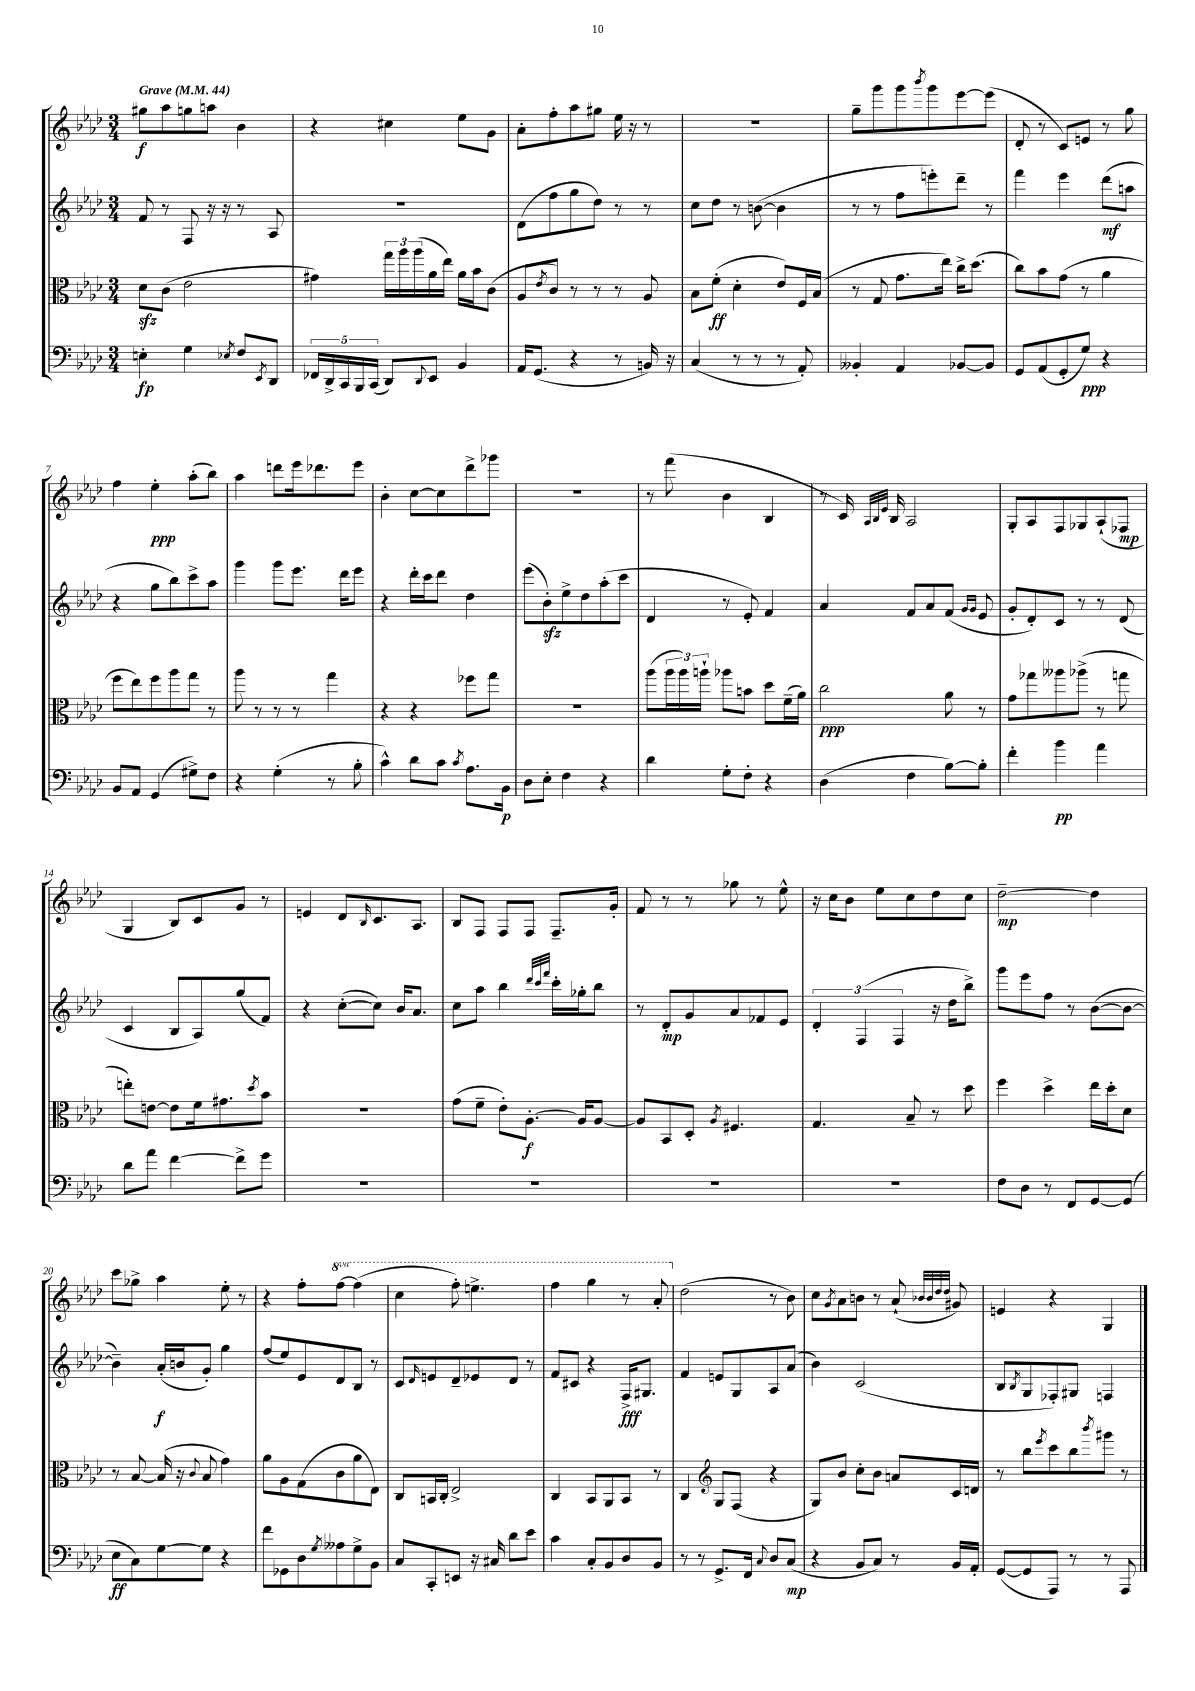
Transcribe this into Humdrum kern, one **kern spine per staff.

**kern	**dynam	**kern	**dynam	**kern	**dynam	**kern	**dynam
*part4	*part4	*part3	*part3	*part2	*part2	*part1	*part1
*staff4	*staff4	*staff3	*staff3	*staff2	*staff2	*staff1	*staff1
*clefF4	*	*clefC3	*	*clefG2	*	*clefG2	*
*k[b-e-a-d-]	*	*k[b-e-a-d-]	*	*k[b-e-a-d-]	*	*k[b-e-a-d-]	*
*M3/4	*	*M3/4	*	*M3/4	*	*M3/4	*
*MM44	*	*MM44	*	*MM44	*	*MM44	*
=1	=1	=1	=1	=1	=1	=1	=1
!	!	!	!	!	!	!LO:TX:a:B:t=Grave	!
4En'\	fp	8d-zz\L	.	8f/	.	8gg#X\L	f
.	.	(8c\J	.	8r	.	8aa-\	.
4G\	.	2e-\	.	8F/	.	8ggn\	.
.	.	.	.	16r	.	8aan\J	.
.	.	.	.	16r	.	.	.
8qE-X/	.	.	.	.	.	.	.
8F/L	.	.	.	8r	.	4b-\	.
8qEE-/	.	.	.	.	.	.	.
8DD-/J	.	.	.	8A-/	.	.	.
=2	=2	=2	=2	=2	=2	=2	=2
20FF-X/LL	.	4g#X\)	.	2.r	.	4r	.
20DD-^/	.	.	.	.	.	.	.
20CC/	.	.	.	.	.	.	.
20BBB-/	.	.	.	.	.	.	.
(20CC/JJ	.	.	.	.	.	.	.
8DD-/L)	.	24gg\LL	.	.	.	4cc#X\	.
.	.	24aa-\	.	.	.	.	.
.	.	(24aa-\	.	.	.	.	.
8qqDD-/	.	.	.	.	.	.	.
8EE-/J	.	16a-\	.	.	.	.	.
.	.	16ee-\JJ)	.	.	.	.	.
4BB-/	.	16a-\LL	.	.	.	8ee-\L	.
.	.	16b-\J	.	.	.	.	.
.	.	(8c\J	.	.	.	8g\J	.
=3	=3	=3	=3	=3	=3	=3	=3
16AA-/KL	.	8A-/L	.	(8d-\L	.	8a-'\L	.
(8.GG/J	.	.	.	.	.	.	.
.	.	8qe-/	.	.	.	.	.
.	.	8c/J)	.	8ff\	.	8ff'\	.
4r	.	8r	.	8gg\	.	8aa-\	.
.	.	8r	.	8dd-\J)	.	8gg#X\J	.
8r	.	8r	.	8r	.	16ee-\	.
.	.	.	.	.	.	16r	.
16BBn/)	.	8A-/	.	8r	.	8r	.
16r	.	.	.	.	.	.	.
=4	=4	=4	=4	=4	=4	=4	=4
(4C/	.	8B-\L	.	8cc\L	.	2.r	.
.	.	(8f'\J	ff	8dd-\J	.	.	.
8r	.	4d-'\	.	8r	.	.	.
8r	.	.	.	([8bn\	.	.	.
8r	.	8e-/L)	.	4b\]	.	.	.
8AA-'/)	.	16F/L	.	.	.	.	.
.	.	(16B-/JJ	.	.	.	.	.
=5	=5	=5	=5	=5	=5	=5	=5
4BB--X'/	.	8r	.	8r	.	8gg~\L	.
.	.	8G/	.	8r	.	8ggg\	.
4AA-/	.	8.g\L	.	8ff\L	.	8ggg\	.
.	.	.	.	.	.	8qbbb-/	.
.	.	.	.	8eeen'\)	.	8ggg\	.
.	.	16ee-\Jk)	.	.	.	.	.
[8BB-X/L	.	16cc^\KL	.	8ddd-~\J	.	[8eee-\	.
.	.	(8.dd-\J	.	.	.	.	.
8BB-/J]	.	.	.	8r	.	(8eee-\J]	.
=6	=6	=6	=6	=6	=6	=6	=6
8GG/L	.	8cc\L)	.	4fff\	.	8d-'/	.
(8AA-/	.	8b-\	.	.	.	8r	.
8GG'/	.	(8g\J	.	4eee-\	.	8c/L)	.
8G/J)	ppp	8r	.	.	.	8en/J	.
4r	.	4a-\	.	(8ddd-\L	mf	8r	.
.	.	.	.	8aan\J	.	8gg\	.
!!LO:LB:g=z
=7	=7	=7	=7	=7	=7	=7	=7
8BB-/L	.	8ff\L	.	4r	.	4ff\	.
8AA-/J	.	8ee-\)	.	.	.	.	.
(4GG/	.	8ff\	.	8gg\L	.	4ee-'\	ppp
.	.	8aa-\	.	8bb-\)	.	.	.
8G#X^\L)	.	8gg\J	.	8ccc^\	.	(8aa-'\L	.
8F\J	.	8r	.	8aa-\J	.	8bb-\J)	.
=8	=8	=8	=8	=8	=8	=8	=8
4r	.	8aa-\	.	4ggg\	.	4aa-\	.
.	.	8r	.	.	.	.	.
(4G'\	.	8r	.	8ggg\L	.	8dddn\L	.
.	.	8r	.	8.eee-\J	.	16eee-\k	.
.	.	.	.	.	.	8.ddd-X\	.
8r	.	4gg\	.	.	.	.	.
.	.	.	.	16ddd-\KL	.	.	.
8B-'\	.	.	.	8eee-\J	.	8eee-\J	.
=9	=9	=9	=9	=9	=9	=9	=9
4c^^\)	.	4r	.	4r	.	4b-'\	.
8d-\L	.	4r	.	16ddd-'\LL	.	[8cc\L	.
.	.	.	.	16ccc\J	.	.	.
8c\J	.	.	.	8ddd-\J	.	8cc\]	.
8qc/	.	.	.	.	.	.	.
8.A-\L	.	8ff-X\L	.	4dd-\	.	8ddd-^\	.
.	.	8gg\J	.	.	.	8ggg-X\J	.
16BB-\Jk	p	.	.	.	.	.	.
=10	=10	=10	=10	=10	=10	=10	=10
8D-\L	.	2.r	.	(8eee-\L	.	2.r	.
8E-'\J	.	.	.	8b-zz'\)	.	.	.
4F\	.	.	.	8ee-^\	.	.	.
.	.	.	.	8dd-\	.	.	.
4r	.	.	.	(8aa-'\	.	.	.
.	.	.	.	8ccc\J	.	.	.
=11	=11	=11	=11	=11	=11	=11	=11
4d-\	.	(8aa-\L	.	4d-/	.	8r	.
.	.	24aa-\L	.	.	.	(8fff\	.
.	.	24aa-\)	.	.	.	.	.
.	.	24aan`\JJ	.	.	.	.	.
8G'\L	.	8aa-X\L	.	8r	.	4b-\	.
8F'\J	.	8bn\J	.	8e-'/)	.	.	.
4r	.	8dd-\L	.	4f/	.	4B-/	.
.	.	(16f~\L	.	.	.	.	.
.	.	16a-\JJ)	.	.	.	.	.
=12	=12	=12	=12	=12	=12	=12	=12
(4D-\	.	2cc\	ppp	4a-/	.	8r	.
.	.	.	.	.	.	16c/)	.
.	.	.	.	.	.	32qqA-/LLL	.
.	.	.	.	.	.	32qqB-/	.
.	.	.	.	.	.	32qqe-/JJJ	.
.	.	.	.	.	.	16B-/	.
4F\	.	.	.	8f/L	.	2A-/	.
.	.	.	.	8a-/	.	.	.
[8B-\L)	.	8a-\	.	(8f/J	.	.	.
.	.	.	.	16qqg/LL	.	.	.
.	.	.	.	16qqg/JJ	.	.	.
8B-'\J]	.	8r	.	8e-/	.	.	.
=13	=13	=13	=13	=13	=13	=13	=13
4f'\	.	8g\L	.	8g'/L	.	8G'/L	.
.	.	8gg-X\	.	8d-'/)	.	8A-/	.
4b-\	pp	8aa--X\	.	8c/J	.	8F/	.
.	.	(8aa-X^\J	.	8r	.	8G-X/	.
4a-\	.	8r	.	8r	.	(8A-`/	.
.	.	8ggn\	.	(8d-/	.	8F-X/J	mp
!!LO:LB:g=z
=14	=14	=14	=14	=14	=14	=14	=14
8d-\L	.	8een'\L)	.	4c/	.	4G/	.
8a-\J	.	[8en\J	.	.	.	.	.
[4f\	.	8e\L]	.	8B-/L	.	8B-/L)	.
.	.	16f\k	.	8A-/)	.	8c/	.
.	.	8.g#X\	.	.	.	.	.
8f^\L]	.	.	.	(8gg/	.	8g/J	.
.	.	8qdd-/	.	.	.	.	.
8g\J	.	8b-\J	.	8f/J)	.	8r	.
=15	=15	=15	=15	=15	=15	=15	=15
2.r	.	2.r	.	4r	.	4en/	.
.	.	.	.	([8cc'\L	.	8d-/L	.
.	.	.	.	.	.	16qqB-/	.
.	.	.	.	8cc\J])	.	8.c/	.
.	.	.	.	16b-/KL	.	.	.
.	.	.	.	8.a-/J	.	8.A-/J	.
=16	=16	=16	=16	=16	=16	=16	=16
2.r	.	(8g\L	.	8cc\L	.	8B-/L	.
.	.	8f~\J	.	8aa-\J	.	8F/J	.
.	.	8e-'\L)	.	4bb-\	.	8F/L	.
.	.	[8.A-'\J	f	.	.	8F/J	.
.	.	.	.	32qqddd-/LLL	.	.	.
.	.	.	.	32qqccc/	.	.	.
.	.	.	.	32qqfff/JJJ	.	.	.
.	.	.	.	16ccc'\LL	.	8.F~/L	.
.	.	16A-/KL]	.	16gg-X'\J	.	.	.
.	.	[8A-/J	.	8bb-\J	.	.	.
.	.	.	.	.	.	16g'/Jk	.
=17	=17	=17	=17	=17	=17	=17	=17
2.r	.	8A-/L]	.	8r	.	8f/	.
.	.	8BB-/	.	8d-'/L	mp	8r	.
.	.	8D-'/J	.	8g/	.	8r	.
.	.	8qA-/	.	.	.	.	.
.	.	4.F#X/	.	8a-/	.	8gg-X\	.
.	.	.	.	8f-X/	.	8r	.
.	.	.	.	8e-/J	.	8ee-^^\	.
=18	=18	=18	=18	=18	=18	=18	=18
2.r	.	4.G/	.	6d-'/	.	16r	.
.	.	.	.	.	.	16cc\KL	.
.	.	.	.	.	.	8b-\J	.
.	.	.	.	(6F/	.	.	.
.	.	.	.	.	.	8ee-\L	.
.	.	.	.	6F/	.	.	.
.	.	8B-~/	.	.	.	8cc\	.
.	.	8r	.	16r	.	8dd-\	.
.	.	.	.	16dd-\KL	.	.	.
.	.	8dd-\	.	8bb-^\J)	.	8cc\J	.
=19	=19	=19	=19	=19	=19	=19	=19
8F\L	.	4ff\	.	8ggg\L	.	[2dd-~\	mp
8D-\J	.	.	.	8eee-\	.	.	.
8r	.	4dd-^\	.	8ff\J	.	.	.
8FF/L	.	.	.	8r	.	.	.
[8GG/	.	16ee-\LL	.	([8b-\L	.	4dd-\]	.
.	.	16dd-'\J	.	.	.	.	.
(8GG/J]	.	8d-\J	.	8b-\J_	.	.	.
!!LO:LB:g=z
=20	=20	=20	=20	=20	=20	=20	=20
8E-\L	ff	8r	.	4b-~\])	.	8ccc\L	.
8C\)	.	[8B-/	.	.	.	8gg-X^\J	.
[8G\	.	(16B-/]	.	(16a-'/LL	f	4aa-\	.
.	.	16r	.	16bn/J	.	.	.
.	.	8qqc/	.	.	.	.	.
8G\J]	.	8B-/	.	8g'/J)	.	.	.
4r	.	4g\)	.	4gg\	.	8ee-'\	.
.	.	.	.	.	.	8r	.
=21	=21	=21	=21	=21	=21	=21	=21
8f\L	.	8a-\L	.	(8ff/L	.	4r	.
8GG-X\	.	8A-\	.	8ee-/)	.	.	.
8D-\	.	(8G\	.	8e-/	.	8ff'\L	.
8qG/	.	.	.	.	.	.	.
*	*	*	*	*	*	*8va	*
8A--X\	.	8c\	.	8d-/	.	[8fff\J	.
8G^\	.	8a-\	.	8B-/J	.	(4fff\]	.
8BB-\J	.	8E-\J)	.	8r	.	.	.
=22	=22	=22	=22	=22	=22	=22	=22
8C/L	.	8C/L	.	8c/L	.	4ccc\	.
.	.	.	.	16qqd-/	.	.	.
8CC'/	.	16BBn/L	.	8en/	.	.	.
.	.	16C'/JJ	.	.	.	.	.
8EEn/J	.	2E-^/	.	8d-~/	.	8fff'\)	.
16r	.	.	.	8e-X/	.	4.eeen^\	.
16C#X/	.	.	.	.	.	.	.
8d-\L	.	.	.	8d-/J	.	.	.
8e-\J	.	.	.	8r	.	.	.
=23	=23	=23	=23	=23	=23	=23	=23
4c\	.	4C/	.	8f/L	.	4fff\	.
.	.	.	.	8c#X/J	.	.	.
8C'/L	.	8BB-/L	.	4r	.	4ggg\	.
8BB-/	.	8AA-/	.	.	.	.	.
8D-/	.	8BB-/J	.	16F^/KL	fff	8r	.
.	.	.	.	8.G#X/J	.	.	.
8BB-/J	.	8r	.	.	.	8aa-'/	.
=24	=24	=24	=24	=24	=24	=24	=24
*	*	*	*	*	*	*X8va	*
8r	.	4C/	.	4f/	.	(2dd-\	.
8r	.	.	.	.	.	.	.
*	*	*clefG2	*	*	*	*	*
8.GG^/L	.	8G/L	.	8en/L	.	.	.
.	.	(8F/J	.	8G/	.	.	.
16FF/Jk	.	.	.	.	.	.	.
8qqC/	.	.	.	.	.	.	.
8D-/L	.	4r	.	8A-/	.	8r	.
(8C/J	mp	.	.	(8a-/J	.	8b-\)	.
=25	=25	=25	=25	=25	=25	=25	=25
4r	.	8G/L)	.	4b-\)	.	8cc\L	.
.	.	.	.	.	.	8qg/	.
.	.	8b-/J	.	.	.	8a-\	.
8BB-/L	.	8cc'\L	.	(2c/	.	8bn\J	.
8C/J)	.	8b-\J	.	.	.	8r	.
8r	.	8an/L	.	.	.	(8a-`/	.
.	.	.	.	.	.	32qqb-X/LLL	.
.	.	.	.	.	.	32qqb-/	.
.	.	.	.	.	.	32qqdd-/	.
.	.	.	.	.	.	32qqdd-/JJJ	.
16BB-/LL	.	16c/L	.	.	.	8g#X/)	.
16AA-'/JJ	.	16dn/JJ	.	.	.	.	.
=26	=26	=26	=26	=26	=26	=26	=26
([8GG/L	.	8r	.	8B-/L	.	4en/	.
.	.	.	.	8qB-/	.	.	.
8GG/]	.	8bb-\L	.	8G/	.	.	.
.	.	8qeee-/	.	.	.	.	.
8AAA-/J)	.	8ccc\	.	8F-X'/)	.	4r	.
8r	.	8bb-\	.	8G#X/J	.	.	.
.	.	8qbbb-/	.	.	.	.	.
8r	.	8ggg#X\J	.	4Fn/	.	4G/	.
8AAA-/	.	8r	.	.	.	.	.
==	==	==	==	==	==	==	==
*-	*-	*-	*-	*-	*-	*-	*-
